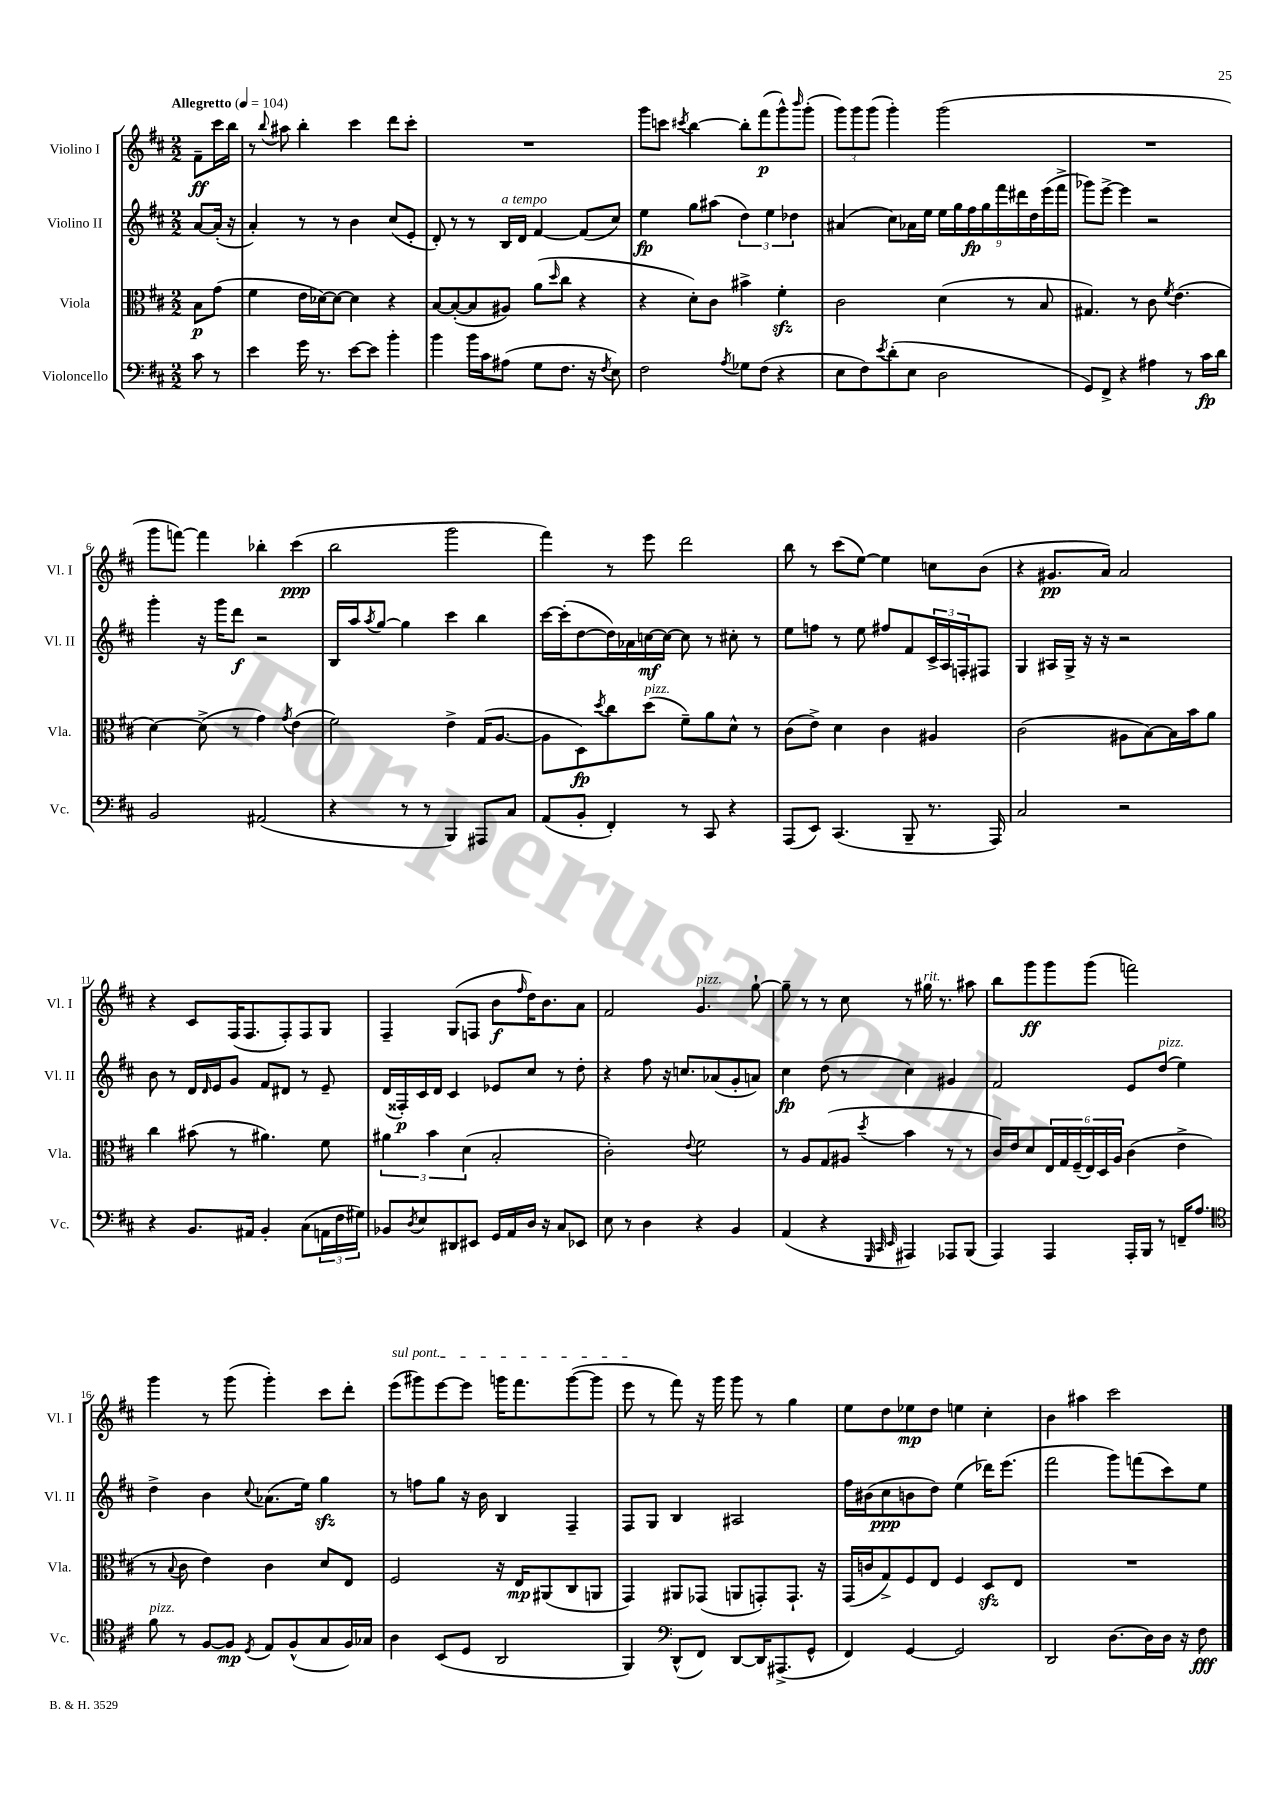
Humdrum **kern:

**kern	**kern	**kern	**kern
*staff4	*staff3	*staff2	*staff1
*clefF4	*clefC3	*clefG2	*clefG2
*k[f#c#]	*k[f#c#]	*k[f#c#]	*k[f#c#]
*M2/2	*M2/2	*M2/2	*M2/2
*MM104	*MM104	*MM104	*MM104
8c#	8B	[8a	8f#~
8r	(8g	(16a']	16ccc#
.	.	16r	16bb
=	=	=	=
4e	4f#	4a')	8r
.	.	.	8qqbb
.	.	.	8aa#
16g	16e	8r	4bb'
8.r	[16d-)	.	.
.	8d-_	8r	.
[8e	4d-]	4b	4ccc#
8e]	.	.	.
4b'	4r	(8cc#	8ddd
.	.	8e'	8ccc#'
=	=	=	=
4b	[8B	8d')	1r
.	(8B'_	8r	.
16b	8B]	8r	.
16c#	.	.	.
(8A#	8A#)	16B	.
.	.	16d	.
8G	(8a	[4f#	.
.	16qqdd	.	.
8.F#	8cc#	.	.
.	4r	(8f#]	.
16r	.	.	.
8qF#	.	.	.
8E)	.	8cc#)	.
=	=	=	=
2F#	4r	4ee	8ggg
.	.	.	8ccc
.	.	.	8qccc#
.	8d')	8gg	[4bb
.	8c#	(8aa#	.
8qA	.	.	.
8G-	4b#^	6dd)	8bb']
(8F#	.	.	(8fff#
.	.	6ee	.
4r	4f#'	.	8ggg^^)
.	.	6dd-	.
.	.	.	16qqbbb
.	.	.	(8ggg'
=	=	=	=
8E	2c#	(4a#	12ggg)
.	.	.	12ggg
8F#)	.	.	.
.	.	.	(12ggg
8qe	.	.	.
(8d'	.	8cc#)	4ggg')
8E	.	16a-	.
.	.	16ee	.
2D	(4d	18ee	(2ggg
.	.	18gg	.
.	.	18ff#	.
.	.	18gg	.
.	.	18fff#	.
.	8r	.	.
.	.	18ddd#	.
.	.	18dd	.
.	8B	.	.
.	.	(18eee	.
.	.	18fff#^	.
=	=	=	=
8GG)	4.G#)	8ggg-)	1r
8FF#^	.	[8eee^	.
4r	.	4eee]	.
.	8r	.	.
4A#	8c#	2r	.
.	8qf#	.	.
.	(4.e	.	.
8r	.	.	.
16c#	.	.	.
16d	.	.	.
=	=	=	=
2BB	[4d)	4ggg'	8ggg
.	.	.	[8fff)
.	(8d^]	16r	4fff]
.	.	16ggg	.
.	8r	8ddd	.
(2AA#	4g)	2r	4bb-'
.	8qg	.	.
.	(4e	.	(4ccc#
=	=	=	=
4r	2f#)	16B	2bb
.	.	16aa	.
.	.	8qaa	.
.	.	[8gg	.
8r	.	4gg]	.
8r	.	.	.
4BBB)	4e^	4ccc#	2ggg
8AAA#	(16G	4bb	.
.	[8.A	.	.
8C#	.	.	.
=	=	=	=
(8AA	8A]	[16ccc#	4fff#)
.	.	(16ccc#']	.
8BB'	8D)	[8dd	.
.	8qdd	.	.
4FF#')	8cc#	16dd])	8r
.	.	16a-	.
.	(8dd	[16cc	8eee
.	.	16cc_	.
8r	8f#~)	8cc]	2ddd
8CC#	8a	8r	.
4r	8d^^	8cc#'	.
.	8r	8r	.
=	=	=	=
(8AAA	(8c#	8ee	8bb
8EE)	8e^)	8ff	8r
(4.CC#	4d	8r	(8ccc#
.	.	8ee	[8ee)
.	4c#	8ff#	4ee]
8BBB~	.	8f#	.
8.r	4A#	24c#^	8cc
.	.	24A	.
.	.	24F'	.
.	.	8F#	(8b
16AAA)	.	.	.
=	=	=	=
2C#	(2c#	4G	4r
.	.	16A#	8.g#
.	.	16G^	.
.	.	16r	.
.	.	16r	16a)
2r	8A#	2r	2a
.	[8B)	.	.
.	16B]	.	.
.	16b	.	.
.	8a	.	.
=	=	=	=
4r	4cc#	8b	4r
.	.	8r	.
8.BB	(8b#	16d	8c#
.	.	16qqd	.
.	.	16e	.
.	8r	8g	(16F#
16AA#	.	.	8.F#
4BB'	4.a#)	8f#	.
.	.	8d#	8F#')
(8C#	.	8r	8F#
24AA	8f#	8e~	8G
24F#	.	.	.
24G#)	.	.	.
=	=	=	=
8BB-	6a#	(16d	4F#~
.	.	16F##')	.
8qD	.	.	.
8E	.	16c#	.
.	6b	.	.
.	.	16d	.
8DD#	.	4c#	(8G
.	(6d	.	.
8EE#	.	.	8F
16GG	2B'	8e-	8b
16AA	.	.	.
.	.	.	16qqff#
16D	.	8cc#	16dd)
16r	.	.	8.b
8C#	.	8r	.
8EE-	.	8dd'	8a
=	=	=	=
8E	2c#')	4r	2f#
8r	.	.	.
4D	.	8ff#	.
.	.	16r	.
.	.	8.cc	.
.	8qqe	.	.
4r	2f#	.	4.g
.	.	(8a-	.
4BB	.	8g'	.
.	.	8a)	[8gg`
=	=	=	=
(4AA	8r	4cc#	8gg~]
.	8A	.	8r
4r	(8G	(8dd	8r
.	8A#	8r	8cc#
32qqGGG	.	.	.
32qqCC#	.	.	.
32qqEE	8qdd	.	.
4AAA#)	4b	4cc#)	8r
.	.	.	16gg#
.	.	.	8.r
8AAA-	8r	4g#	.
(8BBB	8r	.	8aa#
=	=	=	=
4AAA)	16c#)	2f#	8bb
.	16e	.	.
.	8d	.	8ggg
4AAA	24E	.	8ggg
.	24G	.	.
.	(24F#~	.	.
.	24E)	.	(8ggg
.	24D	.	.
.	24A	.	.
16AAA'	(4c#	8e	2fff)
16BBB	.	.	.
8r	.	(8dd	.
16FF~	4e^	4ee)	.
8.A	.	.	.
=	=	=	=
*clefC4	*	*	*
8f#	8r	4dd^	4ggg
.	8qqB	.	.
8r	8c#	.	.
[8F#	4e)	4b	8r
8F#]	.	.	(8ggg
8qD	.	8qqcc#	.
8E	4c#	(8.a-	4ggg')
(8F#^^	.	.	.
.	.	16ee)	.
8G	8d	4gg	8ccc#
16F#)	8E	.	8ddd'
16G-	.	.	.
=	=	=	=
4A	2F#	8r	(8eee
.	.	8ff	8ggg#)
(8BB	.	8gg	[8eee
8D	.	16r	8eee]
.	.	16b	.
2AA	16r	4B	16ggg
.	16E	.	8.fff#
.	(8AA#	.	.
.	8C#	4F#~	([8ggg
.	8AA	.	8ggg]
=	=	=	=
4FF#)	4GG)	8F#	8eee
.	.	8G	8r
*clefF4	*	*	*
(8DD^^	8AA#	4B	8fff#)
8FF#)	(8GG-	.	16r
.	.	.	16ggg
[8DD	8AA	2A#	8ggg
16DD]	8GG')	.	8r
(8.AAA#^	.	.	.
.	8.GG`	.	4gg
8GG^^	.	.	.
.	16r	.	.
=	=	=	=
4FF#)	(16GG	16ff#	8ee
.	16c	(16b#	.
.	8G^)	8cc#	8dd
[4GG	8F#	8b	8ee-
.	8E	8dd)	8dd
2GG]	4F#	(4ee	4ee
.	8D	16ddd-)	4cc#'
.	.	(8.eee	.
.	8E	.	.
=	=	=	=
2DD	1r	2fff#	4b
.	.	.	4aa#
[8.D	.	8ggg)	2ccc#
.	.	(8fff	.
16D]	.	.	.
16D	.	8ccc#)	.
16r	.	.	.
8F#	.	8ee	.
==	==	==	==
*-	*-	*-	*-
